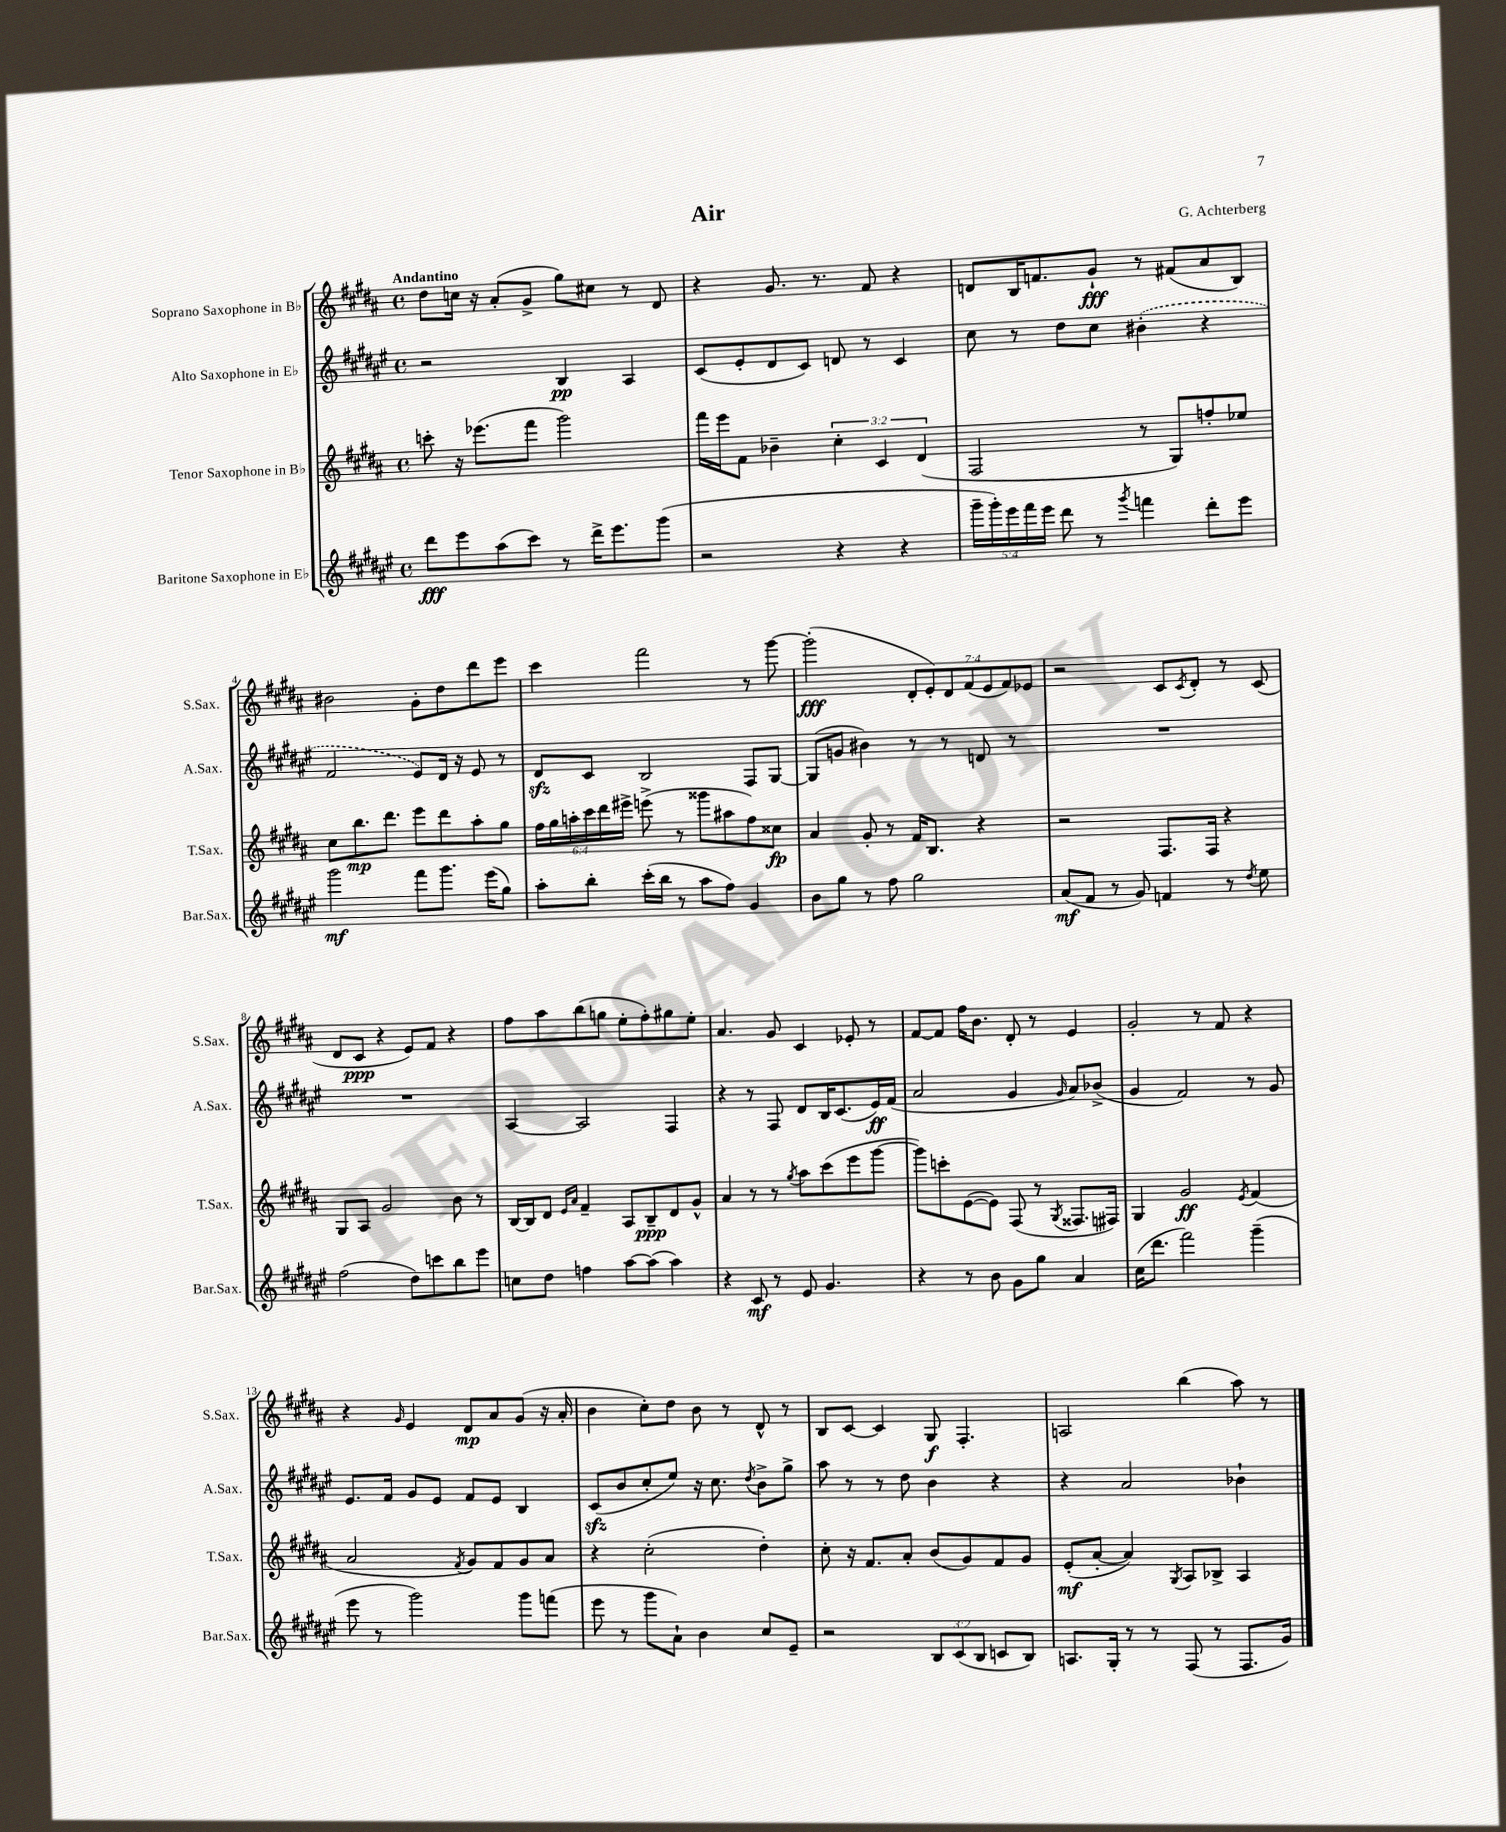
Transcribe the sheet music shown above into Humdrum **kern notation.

**kern	**kern	**kern	**kern
*staff4	*staff3	*staff2	*staff1
*clefG2	*clefG2	*clefG2	*clefG2
*k[f#c#g#d#a#e#]	*k[f#c#g#d#a#]	*k[f#c#g#d#a#e#]	*k[f#c#g#d#a#]
*M4/4	*M4/4	*M4/4	*M4/4
*met(c)	*met(c)	*met(c)	*met(c)
8ddd#	8ccc'	2r	8dd#
8eee#	16r	.	16cc
.	(8.eee-	.	16r
(8aa#	.	.	(8a#'
8ccc#)	8fff#	.	8g#^
8r	2ggg#)	4B	8gg#)
16ddd#^	.	.	8cc#
8.eee#	.	.	.
.	.	4A#	8r
(8ggg#	.	.	8d#
=	=	=	=
2r	16fff#	(8c#	4r
.	16eee	.	.
.	8f#	8e#'	.
.	4b-~	8d#	8.g#
.	.	8c#)	.
.	.	.	8.r
4r	6cc#'	8d	.
.	.	8r	8f#
.	6c#	.	.
4r	.	4c#	4r
.	(6d#	.	.
=	=	=	=
20ggg#~	2F#	8cc#	8d
20ggg#')	.	.	.
20eee#	.	.	.
.	.	8r	16B
20fff#	.	.	.
.	.	.	8.f
20eee#	.	.	.
8ddd#	.	8dd#	.
8r	.	8cc#	8g#`
8qggg#	.	.	.
4fff	8r	(4b#'	8r
.	8G#)	.	(8f#
8ddd#'	8ff'	4r	8a#
8eee#	8ee-	.	8B)
=	=	=	=
2ggg#	8cc#	2f#	2b#
.	8.bb	.	.
.	8.ddd#	.	.
8fff#	8eee	8e#)	8g#'
8.ggg#	8ddd#	16d#	8dd#
.	.	16r	.
.	8aa#'	8e#	8ddd#
(16eee#	.	.	.
8gg#)	8gg#	8r	8eee
=	=	=	=
8aa#'	24ff#	8d#	4ccc#
.	24gg#	.	.
.	24aa'	.	.
8bb'	24ccc#	8c#	.
.	24ddd#	.	.
.	24eee#^	.	.
(16ccc#'	(8eee^	2B	2fff#
16bb	.	.	.
8r	8r	.	.
8aa#	8ggg##	.	.
8ff#)	8aa#	.	.
4g#	8ff#)	8F#	8r
.	8cc##	[8G#	[8ggg#
=	=	=	=
8b	4a#	(8G#]	(2ggg#']
8gg#	.	8g	.
8r	8g#'	4b#)	.
8ff#	8r	.	.
2gg#	16f#	8r	14d#'
.	8.B	.	.
.	.	.	14e')
.	.	8r	.
.	.	.	14d#
.	.	.	(14f#
.	4r	8d	.
.	.	.	14e
.	.	.	14f#)
.	.	8r	.
.	.	.	14e-
=	=	=	=
(8a#	2r	1r	2r
8f#	.	.	.
8r	.	.	.
8g#)	.	.	.
4f	8.F#	.	8c#
.	.	.	8qc#
.	.	.	8d#'
.	16F#	.	.
8r	4r	.	8r
8qdd#	.	.	.
8ee#	.	.	(8c#
=	=	=	=
(2ff#	8G#	1r	8d#
.	8A#	.	8c#
.	2g#	.	4r
8dd#)	.	.	8e)
8ccc	.	.	8f#
8bb	8b	.	4r
8eee#	8r	.	.
=	=	=	=
8cc	[16B	[4A#	8ff#
.	16B]	.	.
8dd#	8d#	.	8aa#
.	16qqe	.	.
.	16qqa#	.	.
4ff	4f#~	2A#]	(8bb
.	.	.	8gg
[8aa#	8A#	.	8ee'
(8aa#]	8B~	.	8ff#')
4aa#)	8d#	4F#	8gg#
.	8g#^^	.	8ee'
=	=	=	=
4r	4a#	4r	4.a#
8c#	8r	8r	.
8r	8r	8F#	8g#
.	8qgg#	.	.
8e#	8aa#	8d#	4c#
4.g#	(8ccc#	16B	.
.	.	(8.c#	.
.	8eee	.	8e-'
.	[8ggg#	16e#)	8r
.	.	(16f#	.
=	=	=	=
4r	8ggg#])	2a#	[8f#
.	8ccc'	.	8f#]
8r	([8e	.	16ff#
.	.	.	8.b
8b	8e])	.	.
8g#	(8F#	4g#	8d#'
8gg#	8r	.	8r
.	8qG#	16qqg#	.
4a#	8.F##	8a#)	4e
.	.	(8b-^	.
.	16F#)	.	.
=	=	=	=
(16cc#	4G#	4g#	2g#'
8.ddd#	.	.	.
2fff#)	2g#	2f#)	.
.	.	.	8r
.	.	.	8f#
.	8qe	.	.
(4ggg#~	(4f#	8r	4r
.	.	8g#	.
=	=	=	=
8eee#	2a#	8.e#	4r
8r	.	.	.
.	.	16f#	.
.	.	.	16qqg#
2ggg#)	.	8g#	4e
.	.	8e#	.
.	8qf#	.	.
.	8g#)	8f#	8d#
.	8f#	8e#	8a#
8ggg#	8g#	4B	(8g#
(8fff	8a#	.	16r
.	.	.	16a#'
=	=	=	=
8eee#	4r	(8c#	4b
8r	.	8b	.
8ggg#	(2cc#'	8cc#'	8cc#')
8a#`)	.	8ee#)	8dd#
4b	.	16r	8b
.	.	8.cc#	.
.	.	.	8r
.	.	8qdd#	.
8cc#	4dd#')	8b^	8d#^^
8e#~	.	8gg#^	8r
=	=	=	=
2r	8cc#'	8aa#	8B
.	16r	8r	[8c#
.	8.f#	.	.
.	.	8r	4c#]
.	8a#'	8dd#	.
12B	(8b	4b	8G#
(12c#	.	.	.
.	8g#)	.	4.F#'
12B	.	.	.
8c	8f#	4r	.
8B)	8g#	.	.
=	=	=	=
8.A	(8e'	4r	2A
.	[8a#'	.	.
16G#'	.	.	.
8r	4a#])	2a#	.
8r	.	.	.
.	8qG#	.	.
(8F#	8A#	.	(4bb
8r	8B-^	.	.
8.F#	4A#	4b-`	8aa#)
.	.	.	8r
16g#)	.	.	.
==	==	==	==
*-	*-	*-	*-
